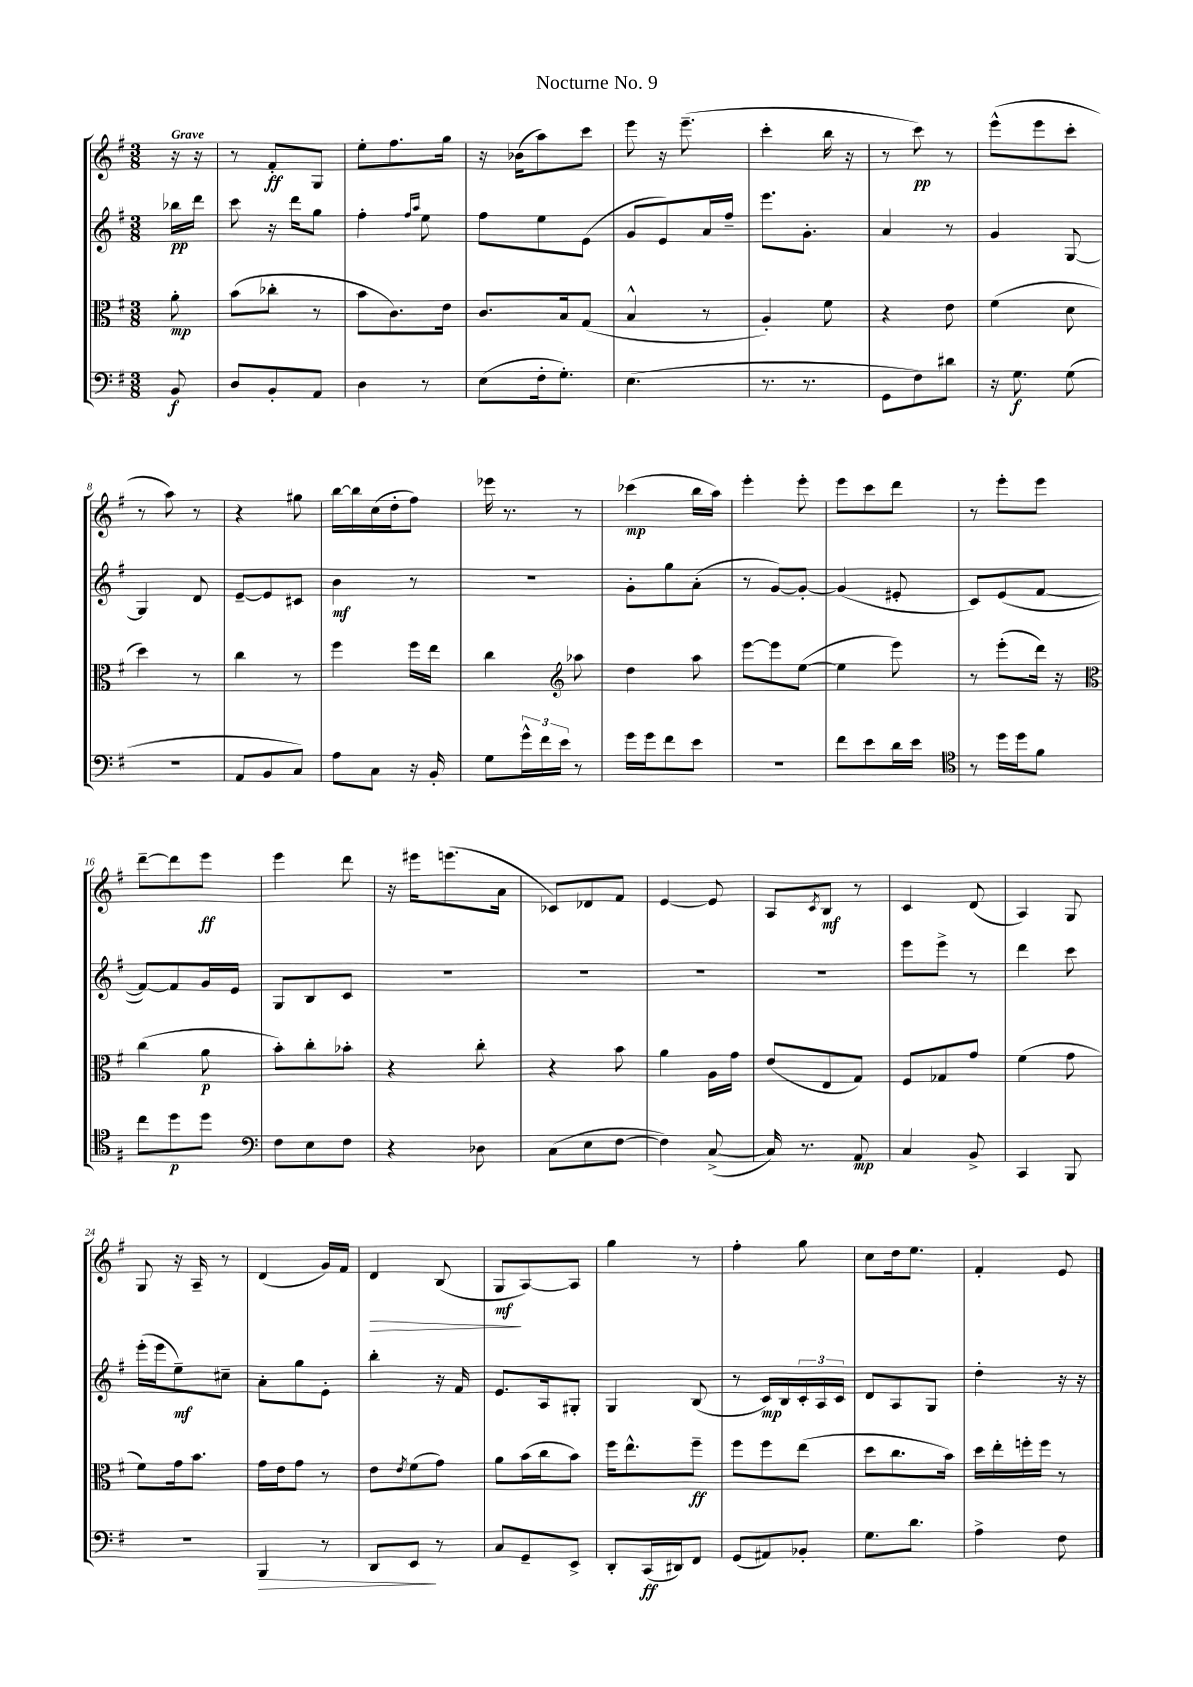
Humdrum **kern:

**kern	**dynam	**kern	**dynam	**kern	**dynam	**kern	**dynam
*part4	*part4	*part3	*part3	*part2	*part2	*part1	*part1
*staff4	*staff4	*staff3	*staff3	*staff2	*staff2	*staff1	*staff1
*clefF4	*	*clefC3	*	*clefG2	*	*clefG2	*
*k[f#]	*	*k[f#]	*	*k[f#]	*	*k[f#]	*
*M3/8	*	*M3/8	*	*M3/8	*	*M3/8	*
=	=	=	=	=	=	=	=
!	!	!	!	!	!	!LO:TX:a:B:t=Grave	!
8BB/	f	8a'\	mp	16bb-X\LL	pp	16r	.
.	.	.	.	16ddd\JJ	.	16r	.
=1	=1	=1	=1	=1	=1	=1	=1
8D/L	.	(8b\L	.	8ccc\	.	8r	.
8BB'/	.	8cc-X'\J	.	16r	.	8f#'/L	ff
.	.	.	.	16ddd\KL	.	.	.
8AA/J	.	8r	.	8gg\J	.	8G/J	.
=2	=2	=2	=2	=2	=2	=2	=2
4D\	.	8b\L	.	4ff#'\	.	8ee'\L	.
.	.	8.c\)	.	.	.	8.ff#\	.
.	.	.	.	16qqff#/LL	.	.	.
.	.	.	.	16qqaa/JJ	.	.	.
8r	.	.	.	8ee\	.	.	.
.	.	16e\Jk	.	.	.	16gg\Jk	.
=3	=3	=3	=3	=3	=3	=3	=3
(8E\L	.	8.c/L	.	8ff#\L	.	16r	.
.	.	.	.	.	.	(16b-X\KL	.
16F#'\k	.	.	.	8ee\	.	8aa\)	.
8.G'\J)	.	16B/k	.	.	.	.	.
.	.	(8G/J	.	(8e\J	.	8ccc\J	.
=4	=4	=4	=4	=4	=4	=4	=4
(4.E\	.	4B^^/	.	8g/L	.	8eee\	.
.	.	.	.	8e/)	.	16r	.
.	.	.	.	.	.	(8.eee~\	.
.	.	8r	.	16a/L	.	.	.
.	.	.	.	16ff#~/JJ	.	.	.
=5	=5	=5	=5	=5	=5	=5	=5
8.r	.	4A'/)	.	8.eee\L	.	4ccc'\	.
8.r	.	.	.	8.g'\J	.	.	.
.	.	8f#\	.	.	.	16bb\	.
.	.	.	.	.	.	16r	.
=6	=6	=6	=6	=6	=6	=6	=6
8GG\L	.	4r	.	4a/	.	8r	.
8F#\)	.	.	.	.	.	8ccc\)	pp
8d#X\J	.	8e\	.	8r	.	8r	.
=7	=7	=7	=7	=7	=7	=7	=7
16r	.	(4f#\	.	4g/	.	(8eee^^\L	.
8.G\	f	.	.	.	.	.	.
.	.	.	.	.	.	8eee\	.
(8G\	.	8d\	.	[8G/	.	8ccc'\J	.
!!LO:LB:g=z
=8	=8	=8	=8	=8	=8	=8	=8
4.r	.	4dd\)	.	4G/]	.	8r	.
.	.	.	.	.	.	8aa\)	.
.	.	8r	.	8d/	.	8r	.
=9	=9	=9	=9	=9	=9	=9	=9
8AA/L	.	4cc\	.	[8e~/L	.	4r	.
8BB/	.	.	.	8e/]	.	.	.
8C/J)	.	8r	.	8c#X/J	.	8gg#X\	.
=10	=10	=10	=10	=10	=10	=10	=10
8A\L	.	4ff#\	.	4b\	mf	[16bb\LL	.
.	.	.	.	.	.	16bb\]	.
8C\J	.	.	.	.	.	(16cc\	.
.	.	.	.	.	.	16dd'\J	.
16r	.	16ff#\LL	.	8r	.	8ff#\J)	.
16BB'/	.	16ee\JJ	.	.	.	.	.
=11	=11	=11	=11	=11	=11	=11	=11
8G\L	.	4cc\	.	4.r	.	16eee-X\	.
.	.	.	.	.	.	8.r	.
24g^^\L	.	.	.	.	.	.	.
24f#\	.	.	.	.	.	.	.
24e\JJ	.	.	.	.	.	.	.
*	*	*clefG2	*	*	*	*	*
8r	.	8aa-X\	.	.	.	8r	.
=12	=12	=12	=12	=12	=12	=12	=12
16g\LL	.	4dd\	.	8g'\L	.	(4ccc-X\	mp
16g\J	.	.	.	.	.	.	.
8f#\	.	.	.	8gg\	.	.	.
8e\J	.	8aa\	.	(8a'\J	.	16bb\LL	.
.	.	.	.	.	.	16aa\JJ)	.
=13	=13	=13	=13	=13	=13	=13	=13
4.r	.	[8eee\L	.	8r	.	4eee'\	.
.	.	8eee\]	.	[8g/L)	.	.	.
.	.	([8ee\J	.	8g'/J_	.	8eee'\	.
=14	=14	=14	=14	=14	=14	=14	=14
8f#\L	.	4ee\]	.	(4g/]	.	8eee\L	.
8e\	.	.	.	.	.	8ccc\	.
16d\L	.	8eee\)	.	8e#X'/	.	8ddd\J	.
16e\JJ	.	.	.	.	.	.	.
=15	=15	=15	=15	=15	=15	=15	=15
*clefC4	*	*	*	*	*	*	*
8r	.	8r	.	8c/L)	.	8r	.
16dd\LL	.	(8eee'\L	.	(8e/	.	8eee'\L	.
16dd\J	.	.	.	.	.	.	.
8f#\J	.	16ddd\Jk)	.	[8f#/J	.	8eee\J	.
.	.	16r	.	.	.	.	.
!!LO:LB:g=z
=16	=16	=16	=16	=16	=16	=16	=16
*	*	*clefC3	*	*	*	*	*
8cc\L	.	(4cc\	.	8f#/L_)	.	[8ddd~\L	.
8dd\	p	.	.	8f#/]	.	8ddd\]	.
8dd\J	.	8a\	p	16g/L	.	8eee\J	ff
.	.	.	.	16e/JJ	.	.	.
=17	=17	=17	=17	=17	=17	=17	=17
*clefF4	*	*	*	*	*	*	*
8F#\L	.	8b'\L)	.	8G/L	.	4eee\	.
8E\	.	8cc'\	.	8B/	.	.	.
8F#\J	.	8b-X'\J	.	8c/J	.	8ddd\	.
=18	=18	=18	=18	=18	=18	=18	=18
4r	.	4r	.	4.r	.	16r	.
.	.	.	.	.	.	16eee#X\KL	.
.	.	.	.	.	.	(8.eeen\	.
8D-X\	.	8cc'\	.	.	.	.	.
.	.	.	.	.	.	16a\Jk	.
=19	=19	=19	=19	=19	=19	=19	=19
(8C\L	.	4r	.	4.r	.	8c-X/L)	.
8E\	.	.	.	.	.	8d-X/	.
[8F#\J	.	8b\	.	.	.	8f#/J	.
=20	=20	=20	=20	=20	=20	=20	=20
4F#\])	.	4a\	.	4.r	.	[4e/	.
([8C^/	.	16A\LL	.	.	.	8e/]	.
.	.	16g\JJ	.	.	.	.	.
=21	=21	=21	=21	=21	=21	=21	=21
16C/])	.	(8e/L	.	4.r	.	8A/L	.
8.r	.	.	.	.	.	.	.
.	.	.	.	.	.	8qc/	.
.	.	8E/	.	.	.	8B/J	mf
8AA/	mp	8G/J)	.	.	.	8r	.
=22	=22	=22	=22	=22	=22	=22	=22
4C/	.	8F#/L	.	8eee\L	.	4c/	.
.	.	8G-X/	.	8eee^\J	.	.	.
8BB^/	.	8g/J	.	8r	.	(8d/	.
=23	=23	=23	=23	=23	=23	=23	=23
4CC/	.	(4f#\	.	4ddd\	.	4A/)	.
8BBB/	.	8g\	.	8ccc\	.	8G/	.
!!LO:LB:g=z
=24	=24	=24	=24	=24	=24	=24	=24
4.r	.	8f#\L)	.	(16eee'\LL	.	8G/	.
.	.	.	.	16eee\J	.	.	.
.	.	16g\k	.	8ee~\)	mf	16r	.
.	.	8.b\J	.	.	.	16A~/	.
.	.	.	.	8cc#X~\J	.	8r	.
=25	=25	=25	=25	=25	=25	=25	=25
!	!LO:HP:b	!	!	!	!	!	!
4BBB/	>	16g\LL	.	8a'\L	.	(4d/	.
.	.	16e\J	.	.	.	.	.
.	.	8g\J	.	8gg\	.	.	.
8r	.	8r	.	8e'\J	.	16g/LL)	.
.	.	.	.	.	.	16f#/JJ	.
=26	=26	=26	=26	=26	=26	=26	=26
!	!	!	!	!	!	!	!LO:HP:b
8DD/L	.	8e\L	.	4bb'\	.	4d/	>
.	.	8qe/	.	.	.	.	.
8EE/J	.	(8f#\	.	.	.	.	.
8r	]	8g\J)	.	16r	.	(8B/	.
.	.	.	.	16f#/	.	.	.
=27	=27	=27	=27	=27	=27	=27	=27
8C/L	.	8a\L	.	8.e/L	.	8G/L	mf
8GG~/	.	(16b\L	.	.	.	[8A/)	]
.	.	16cc\J	.	16A/k	.	.	.
8EE^/J	.	8b\J)	.	8G#X'/J	.	8A/J]	.
=28	=28	=28	=28	=28	=28	=28	=28
8DD'/L	.	16ff#\KL	.	4G/	.	4gg\	.
.	.	8.ee^^\	.	.	.	.	.
(16CC/L	ff	.	.	.	.	.	.
16DD#X/J)	.	.	.	.	.	.	.
8FF#/J	.	8ff#~\J	ff	(8B/	.	8r	.
=29	=29	=29	=29	=29	=29	=29	=29
(8GG/L	.	8ff#\L	.	8r	.	4ff#'\	.
8AA#X/)	.	8ff#\	.	16c/LL)	mp	.	.
.	.	.	.	16B/	.	.	.
8BB-X'/J	.	(8ee\J	.	24c'/	.	8gg\	.
.	.	.	.	24A/	.	.	.
.	.	.	.	24c/JJ	.	.	.
=30	=30	=30	=30	=30	=30	=30	=30
8.G\L	.	8dd\L	.	8d/L	.	8cc\L	.
.	.	8.cc\	.	8A/	.	16dd\k	.
8.d\J	.	.	.	.	.	8.ee\J	.
.	.	.	.	8G/J	.	.	.
.	.	16b\Jk)	.	.	.	.	.
=31	=31	=31	=31	=31	=31	=31	=31
4A^\	.	16dd\LL	.	4dd'\	.	4f#'/	.
.	.	16ee'\	.	.	.	.	.
.	.	16ffn'\	.	.	.	.	.
.	.	16ff\JJ	.	.	.	.	.
8F#\	.	8r	.	16r	.	8e/	.
.	.	.	.	16r	.	.	.
==	==	==	==	==	==	==	==
*-	*-	*-	*-	*-	*-	*-	*-
